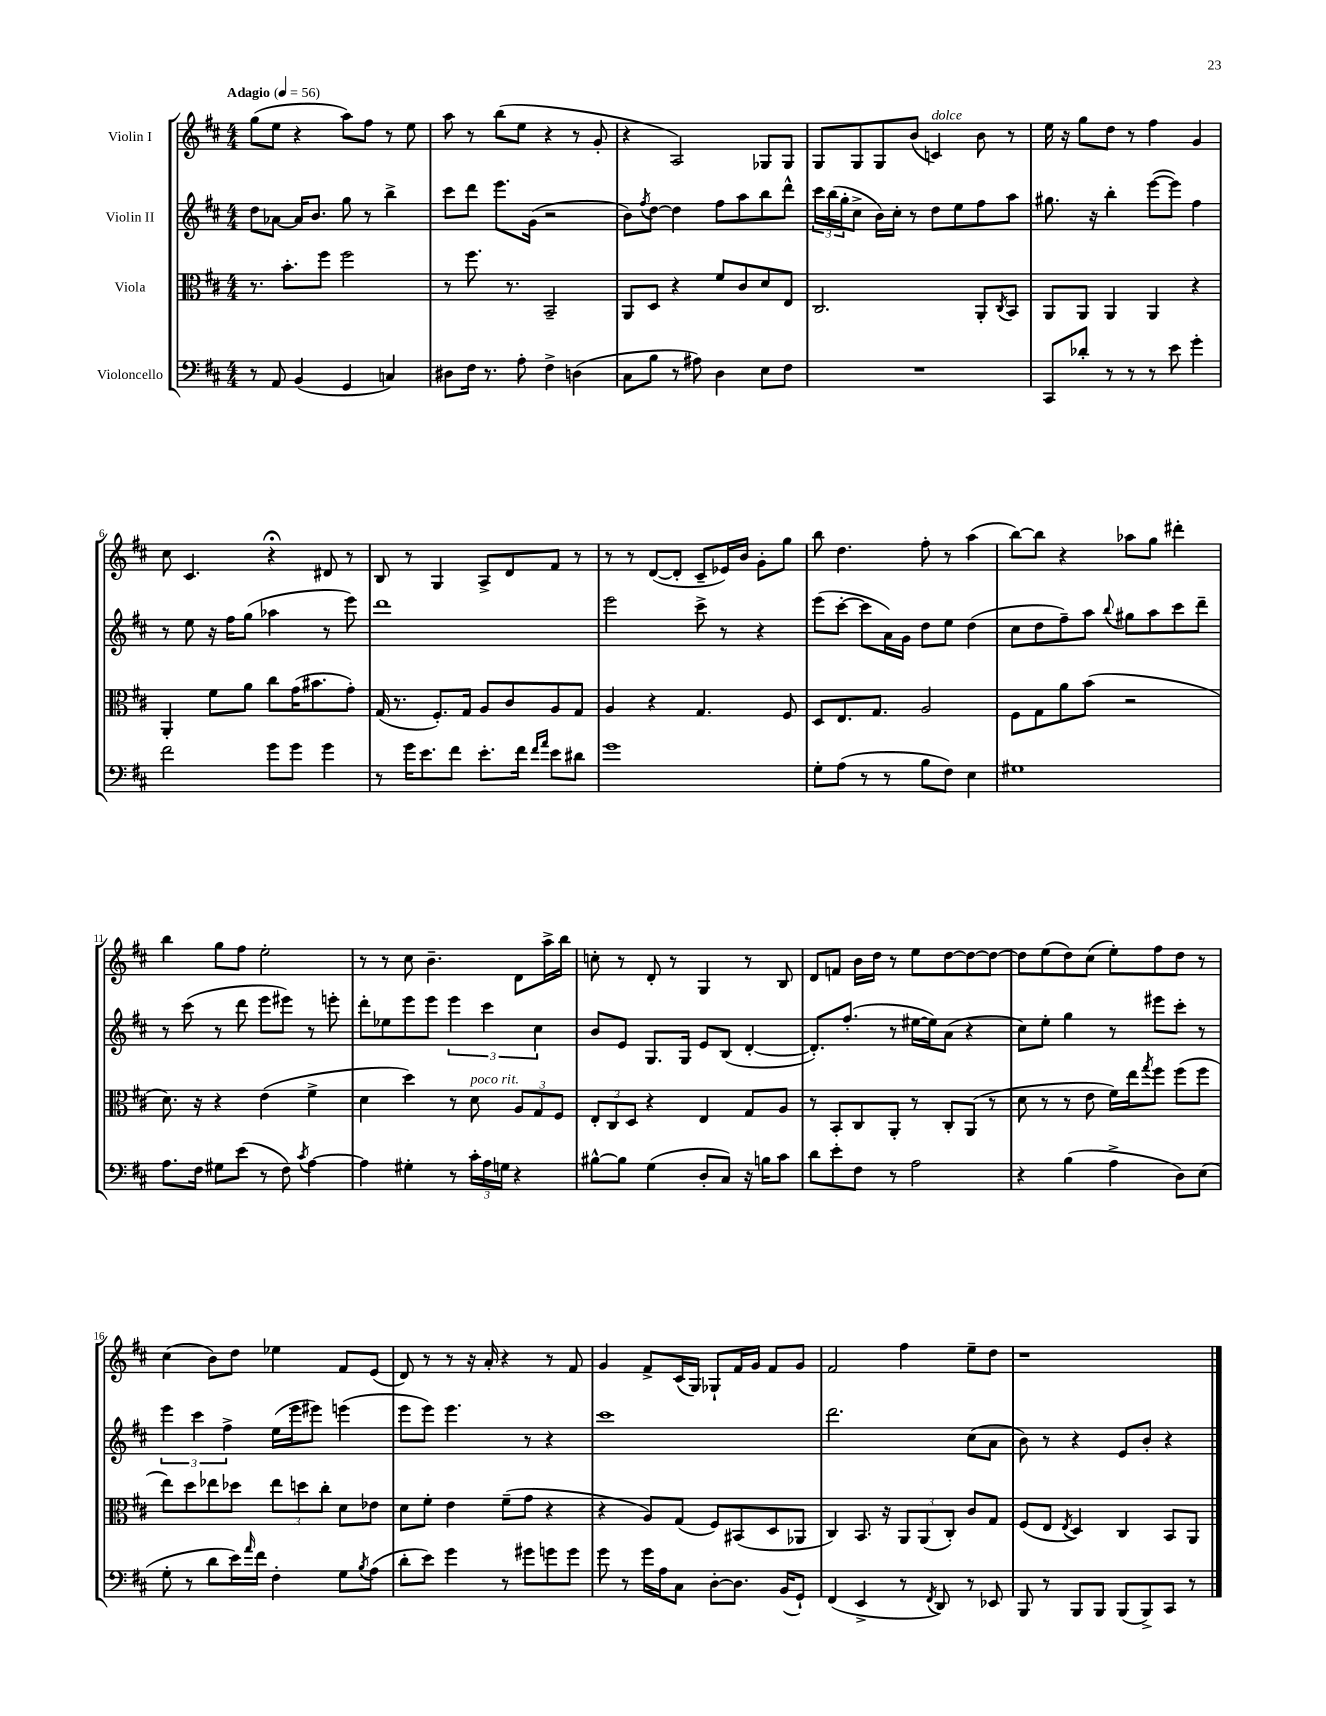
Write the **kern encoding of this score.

**kern	**kern	**kern	**kern
*staff4	*staff3	*staff2	*staff1
*clefF4	*clefC3	*clefG2	*clefG2
*k[f#c#]	*k[f#c#]	*k[f#c#]	*k[f#c#]
*M4/4	*M4/4	*M4/4	*M4/4
*MM56	*MM56	*MM56	*MM56
8r	8.r	8dd	(8gg
8AA	.	[8a-	8ee
.	8.b'	.	.
(4BB	.	16a-]	4r
.	.	8.b	.
.	8ff#	.	.
4GG	2ff#	8gg	8aa)
.	.	8r	8ff#
4C)	.	4bb^	8r
.	.	.	8ee
=	=	=	=
8D#	8r	8ccc#	8aa
16F#	8.ff#	8ddd	8r
8.r	.	.	.
.	.	8.eee	(8bb
.	8.r	.	.
8A'	.	.	8ee
.	.	(16g	.
4F#^	2BB~	2r	4r
(4D	.	.	8r
.	.	.	8g'
=	=	=	=
8C#	8AA	8b)	4r
.	.	8qff#	.
8B	8D	[8dd	.
8r	4r	4dd]	2A)
8A#)	.	.	.
4D	8f#	8ff#	.
.	8c#	8aa	.
8E	8d	8bb	8G-
8F#	8E	8ddd^^	8G-
=	=	=	=
1r	2.C#	24ccc#	8G
.	.	(24bb	.
.	.	24gg'	.
.	.	8cc#^	8G
.	.	16b)	8G
.	.	16cc#'	.
.	.	8r	(8b
.	.	8dd	4c)
.	.	8ee	.
.	8AA'	8ff#	8b
.	8qC#	.	.
.	8BB	8aa	8r
=	=	=	=
8CC#	8AA	8.gg#	16ee
.	.	.	16r
8d-'	8AA	.	8gg
.	.	16r	.
8r	4AA	4bb'	8dd
8r	.	.	8r
8r	4AA	([8eee	4ff#
8e	.	8eee])	.
4g'	4r	4ff#	4g
=	=	=	=
2f#	4AA'	8r	8cc#
.	.	8ee	4.c#
.	8f#	16r	.
.	.	16ff#	.
.	8a	(8gg	.
8g	8cc#	4aa-	4r;
8g	(16g	.	.
.	8.b#	.	.
4g	.	8r	8d#
.	8g')	8eee)	8r
=	=	=	=
8r	(16G	1ddd	8B
.	8.r	.	.
16g	.	.	8r
8.e	.	.	.
.	8.F#')	.	4G
8f#	.	.	.
.	16G	.	.
8.e'	8A	.	8A^
.	8c#	.	8d
16f#	.	.	.
16qqf#	.	.	.
16qqa	.	.	.
8e	8A	.	8f#
8d#	8G	.	8r
=	=	=	=
1g	4A	2eee	8r
.	.	.	8r
.	4r	.	([8d
.	.	.	8d']
.	4.G	8ccc#^	8c#~
.	.	8r	16e-)
.	.	.	16b
.	.	4r	8g'
.	8F#	.	8gg
=	=	=	=
8G'	8D	(8eee	8bb
(8A	8.E	[8ccc#'	4.dd
8r	.	8ccc#]	.
.	8.G	.	.
8r	.	16a)	.
.	.	16g	.
8B	2A	8dd	8ff#'
8F#)	.	8ee	8r
4E	.	(4dd	(4aa
=	=	=	=
1G#	8F#	8cc#	[8bb)
.	8G	8dd	8bb]
.	8a	8ff#~)	4r
.	(8b	8aa	.
.	.	8qqbb	.
.	2r	8gg#	8aa-
.	.	8aa	8gg
.	.	8ccc#	4ddd#'
.	.	8ddd~	.
=	=	=	=
8.A	8.d)	8r	4bb
.	.	(8ccc#	.
16F#	16r	.	.
8G#	4r	8r	8gg
(8e	.	8ddd	8ff#
8r	(4e	8eee	2ee'
8F#)	.	8eee#)	.
8qc#	.	.	.
[4A	4f#^	8r	.
.	.	8eee'	.
=	=	=	=
4A]	4d	8ddd'	8r
.	.	8ee-	8r
4G#'	4dd)	8eee	8cc#
.	.	8eee	4.b~
8r	8r	6eee	.
24c#'	8d	.	.
24A	.	6ccc#	.
24G	.	.	.
4r	12A	.	8d
.	12G	6cc#	.
.	.	.	16aa^
.	12F#	.	.
.	.	.	16bb
=	=	=	=
[8B#^^	12E'	8b	8cc'
.	12C#	.	.
8B#]	.	8e	8r
.	12D	.	.
(4G	4r	8.G	8d'
.	.	.	8r
.	.	16G	.
8D'	4E	8e	4G
8C#)	.	(8B	.
16r	8G	[4d'	8r
16B	.	.	.
8c#	8A	.	8B
=	=	=	=
8d	8r	8.d'])	8d
8e'	8BB'	.	8f
.	.	(8.ff#'	.
8F#	8C#	.	16b
.	.	.	16dd
8r	8AA'	8r	8r
2A	8r	[16ee#	8ee
.	.	16ee#])	.
.	8C#'	(8a	[8dd
.	(8AA	4r	8dd_
.	8r	.	8dd_
=	=	=	=
4r	8d	8cc#)	8dd]
.	8r	8ee'	(8ee
(4B	8r	4gg	8dd)
.	8e	.	(8cc#
4A^	16f#)	8r	8ee')
.	16ee	.	.
.	8qgg	.	.
.	8ff#	8eee#	8ff#
8D)	(8ff#	8ccc#'	8dd
(8E	8ff#	8r	8r
=	=	=	=
8G'	8ee)	6eee	(4cc#
8r	8dd	.	.
.	.	6ccc#	.
8d	8ee-	.	8b)
.	.	6ff#^	.
16e)	8dd-	.	8dd
16qqa	.	.	.
16f#	.	.	.
4F#'	12ee-	(16ee	4ee-
.	.	16eee	.
.	12dd	.	.
.	.	8eee#)	.
.	12cc#'	.	.
8G	8d	(4eee	8f#
8qB	.	.	.
(8A	8e-	.	(8e
=	=	=	=
8d'	8d	8eee	8d)
8e)	8f#'	8eee)	8r
4g	4e	4.eee	8r
.	.	.	16r
.	.	.	16a'
8r	(8f#~	.	4r
8g#	8g	8r	.
8g	4r	4r	8r
8g	.	.	8f#
=	=	=	=
8g	4r	1ccc#	4g
8r	.	.	.
16g	8A)	.	8f#^
16A	.	.	.
8C#	(8G	.	(16c#
.	.	.	16G)
[8D'	8F#)	.	8G-`
8.D]	(8BB#	.	16f#
.	.	.	16g
.	8D	.	8f#
(16BB	.	.	.
8GG`)	8AA-	.	8g
=	=	=	=
(4FF#	4C#)	2.ddd	2f#
4EE^	8.BB	.	.
.	16r	.	.
8r	12AA	.	4ff#
.	(12AA	.	.
8qFF#	.	.	.
8DD)	.	.	.
.	12C#')	.	.
8r	8c#	(8cc#	8ee~
8EE-	8G	8a	8dd
=	=	=	=
8BBB	(8F#	8b)	1r
8r	8E	8r	.
.	8qE	.	.
8BBB	4D)	4r	.
8BBB	.	.	.
(8BBB	4C#	8e	.
8BBB^)	.	8b'	.
8CC#	8BB	4r	.
8r	8AA	.	.
==	==	==	==
*-	*-	*-	*-
